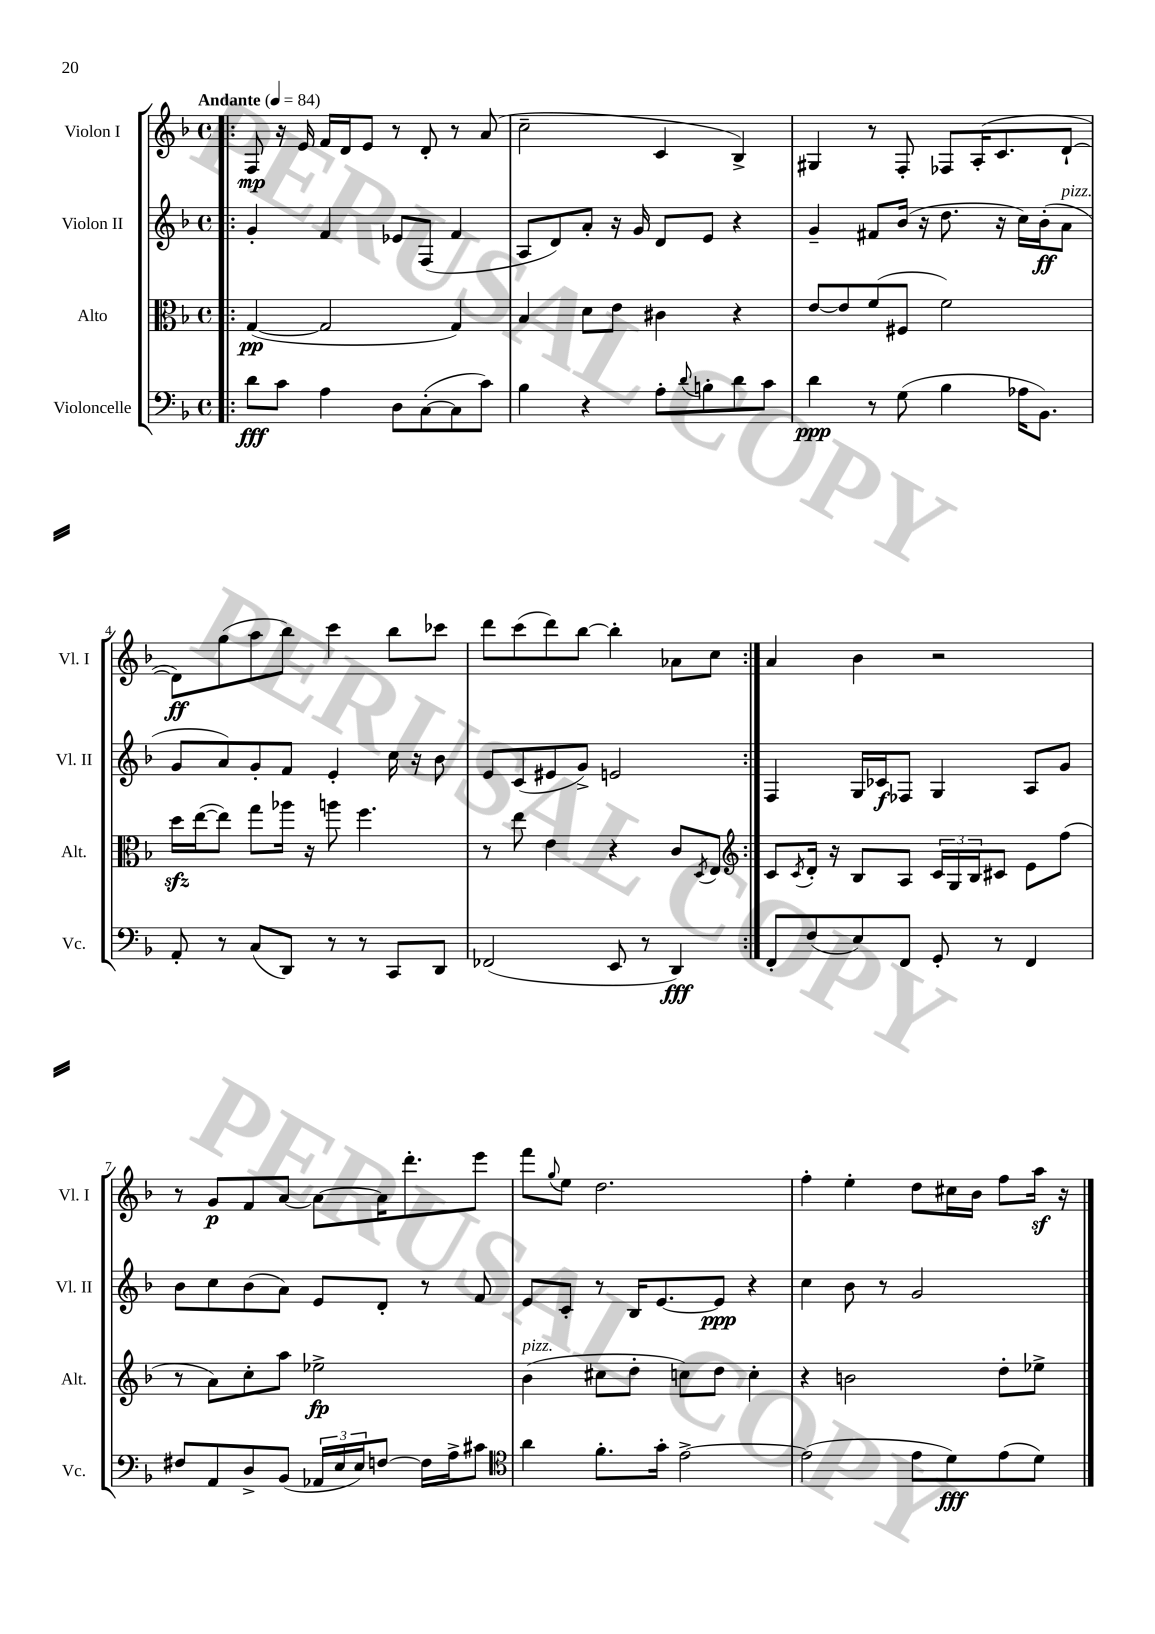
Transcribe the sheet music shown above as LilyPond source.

<<
\new StaffGroup <<
\new Staff = "s0" \with { instrumentName = "Violon I" shortInstrumentName = "Vl. I" } {
    \clef treble \key f \major \defaultTimeSignature \time 4/4 \tempo "Andante" 4 = 84
    \repeat volta 2 { \bar ".|:" f8\mp r16 e'16 f'16 d'16 e'8 r8 d'8-. r8 a'8( |
    c''2-- c'4 bes4->) |
    gis4 r8 f8-. fes8 a16-.( c'8. d'8~-! |
    d'8\ff) g''8( a''8 bes''8) c'''4 bes''8 ces'''8 |
    d'''8 c'''8( d'''8) bes''8~ bes''4-. aes'8 c''8 | }
    a'4 bes'4 r2 |
    r8 g'8\p f'8 a'8~ a'8~ a'16 d'''8.-. e'''8 |
    f'''8 \appoggiatura { g''8 } e''8 d''2. |
    f''4-. e''4-. d''8 cis''16 bes'16 f''8 a''16\sf r16 \bar "|." |
}
\new Staff = "s1" \with { instrumentName = "Violon II" shortInstrumentName = "Vl. II" } {
    \clef treble \key f \major \defaultTimeSignature \time 4/4
    \repeat volta 2 { \bar ".|:" g'4-. f'4 ees'8 f8( f'4 |
    a8 d'8) a'8-. r16 g'16 d'8 e'8 r4 |
    g'4-- fis'8 bes'16( r16 d''8. r16 c''16) bes'16-.\ff( a'8^\markup { \italic "pizz." } |
    g'8 a'8) g'8-. f'8 e'4-. c''16 r16 bes'8 |
    e'8 c'8( eis'8 g'8->) e'2 | }
    f4 g16 ces'16\f fes8 g4 a8 g'8 |
    bes'8 c''8 bes'8( a'8) e'8 d'8-. r8 f'8 |
    e'8 c'8-. r8 bes16 e'8.~ e'8\ppp r4 |
    c''4 bes'8 r8 g'2 \bar "|." |
}
\new Staff = "s2" \with { instrumentName = "Alto" shortInstrumentName = "Alt." } {
    \clef alto \key f \major \defaultTimeSignature \time 4/4
    \repeat volta 2 { \bar ".|:" g4~\pp( g2 g4) |
    bes4 d'8 e'8 cis'4 r4 |
    e'8~ e'8 f'8( fis8 f'2) |
    d''16\sfz e''16~( e''8) g''8 aes''16 r16 a''8 f''4. |
    r8 e''8 e'4 r4 c'8 \acciaccatura { d8 } e8 | }
    \clef treble c'8 \acciaccatura { c'8 } d'16-. r16 bes8 a8 \tuplet 3/2 { c'16 g16 bes16 } cis'8 e'8 f''8( |
    r8 a'8) c''8-. a''8 ees''2->\fp |
    bes'4^\markup { \italic "pizz." }( cis''8 d''8-. c''8) d''8 c''4-. |
    r4 b'2 d''8-. ees''8-> \bar "|." |
}
\new Staff = "s3" \with { instrumentName = "Violoncelle" shortInstrumentName = "Vc." } {
    \clef bass \key f \major \defaultTimeSignature \time 4/4
    \repeat volta 2 { \bar ".|:" d'8\fff c'8 a4 d8 c8~-.( c8 c'8) |
    bes4 r4 a8-. \appoggiatura { d'8 } b8-. d'8 c'8 |
    d'4\ppp r8 g8( bes4 aes16 bes,8.) |
    a,8-. r8 c8( d,8) r8 r8 c,8 d,8 |
    fes,2( e,8 r8 d,4\fff) | }
    f,8-. f8( e8) f,8 g,8-. r8 f,4 |
    fis8 a,8 d8-> bes,8( \tuplet 3/2 { aes,16 e16 e16) } f8~ f16 a16-> cis'8 |
    \clef tenor a'4 f'8.-. g'16-. e'2~-> |
    e'2( e'8 d'8\fff) e'8( d'8) \bar "|." |
}
>>
>>
